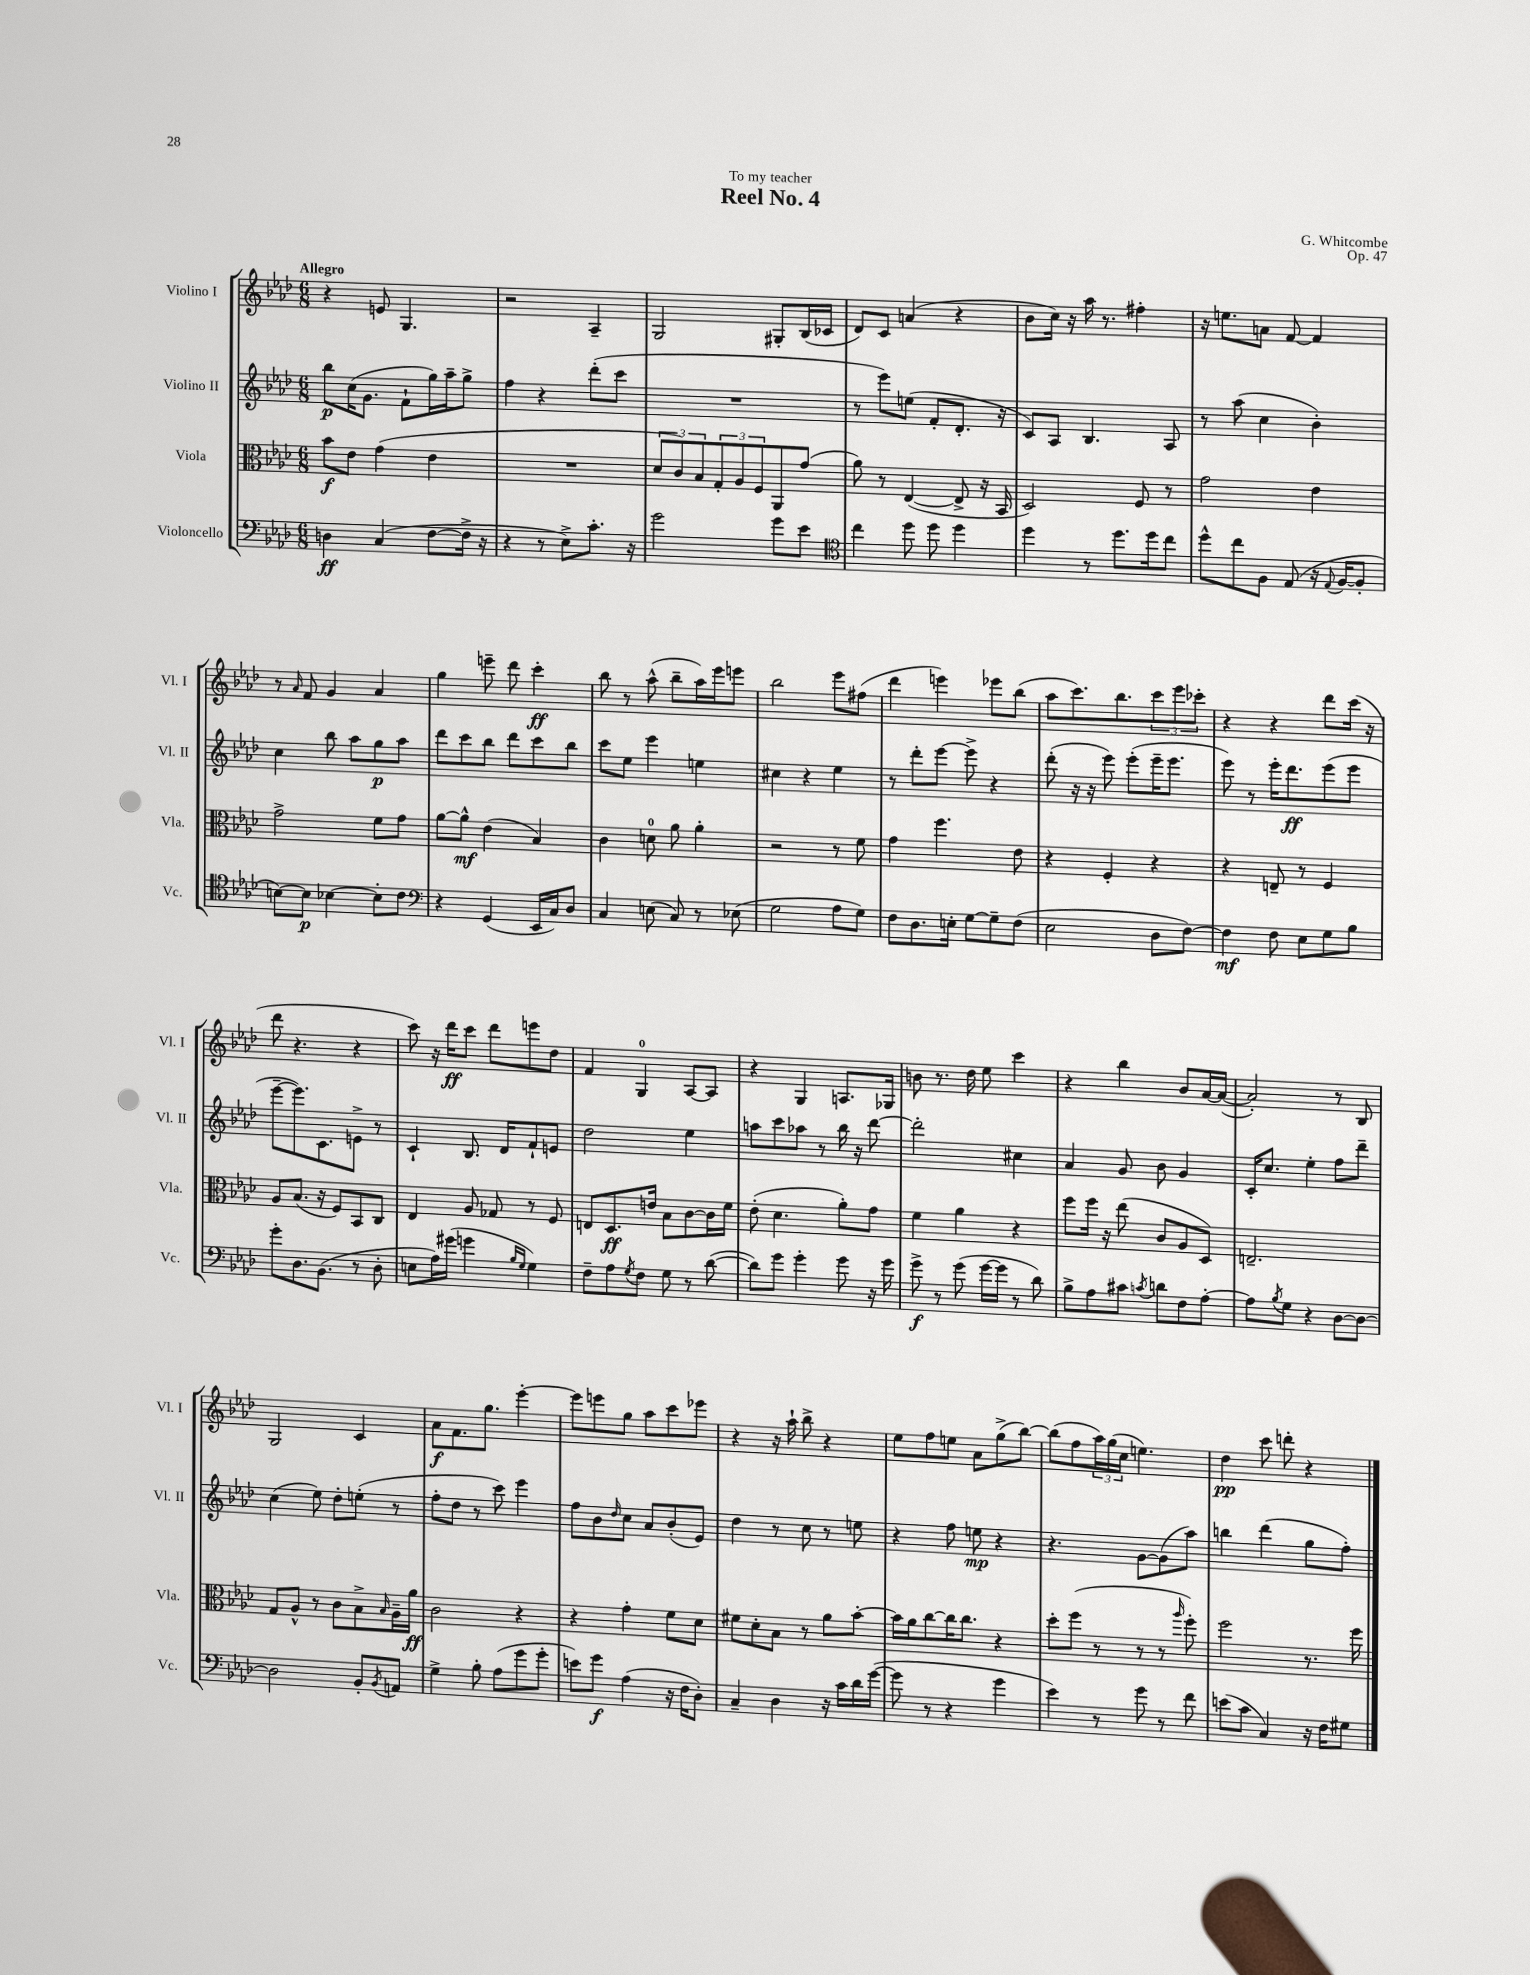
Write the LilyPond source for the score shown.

\header { title = "Reel No. 4" composer = "G. Whitcombe" dedication = "To my teacher" opus = "Op. 47" }
<<
\new StaffGroup <<
\new Staff = "s0" \with { instrumentName = "Violino I" shortInstrumentName = "Vl. I" } {
    \clef treble \key aes \major \numericTimeSignature \time 6/8 \tempo "Allegro"
    r4 e'8 g4. |
    r2 aes4-- |
    g2 gis8-. bes16( ces'16 |
    des'8) c'8 a'4( r4 |
    bes'8 c''16) r16 aes''16 r8. fis''4-. |
    r16 e''8. a'8 f'8~ f'4 |
    r8 \grace { aes'16 } f'8 g'4 aes'4 |
    g''4 e'''8-- des'''8 c'''4-.\ff |
    bes''8 r8 aes''8-^( bes''8-- aes''16) ees'''16 e'''8 |
    bes''2 ees'''8 fis''8( |
    des'''4 e'''4) ees'''8 bes''8( |
    aes''8 c'''8.) bes''8. \tuplet 3/2 { c'''8 ees'''8 ces'''8-. } |
    r4 r4 des'''8 c'''16( r16 |
    des'''8 r4. r4 |
    c'''8) r16 des'''16\ff c'''8 des'''8 e'''8 des''8 |
    f'4 g4-0 aes8~ aes8 |
    r4 g4 a8. ges16 |
    b'8 r8. des''16 ees''8 c'''4 |
    r4 bes''4 bes'8 aes'16~ aes'16~( |
    aes'2-.) r8 bes8 |
    g2 c'4 |
    aes'8\f f'8. g''8. ees'''4~-. |
    ees'''8 e'''8 g''8 aes''8 c'''8 ees'''8 |
    r4 r16 aes''16-! bes''8-> r4 |
    ees''8 f''8 e''8 aes'8 g''8->( bes''8~) |
    bes''8( f''8 \tuplet 3/2 { aes''16) g''16( c''16 } e''4.) |
    des''4\pp c'''8 d'''8-. r4 \bar "|." |
}
\new Staff = "s1" \with { instrumentName = "Violino II" shortInstrumentName = "Vl. II" } {
    \clef treble \key aes \major \numericTimeSignature \time 6/8
    bes''8\p c''16( g'8. f'8-! g''16) aes''16-- g''8-> |
    f''4 r4 des'''8-.( c'''8 |
    R2. |
    r8 ees'''8) e''8( f'8-. des'8.-. r16 |
    c'8) aes8 bes4. aes8 |
    r8 aes''8( c''4 bes'4-.) |
    c''4 bes''8 aes''8 g''8\p aes''8 |
    des'''8 c'''8 bes''8 des'''8 c'''8 bes''8 |
    c'''8 ees''8 ees'''4 e''4 |
    cis''4 r4 ees''4 |
    r8 des'''8-. ees'''8~ ees'''8-> r4 |
    des'''8-.( r16 r16 ees'''8) ees'''8-.( ees'''16-- ees'''8. |
    ees'''8) r8 ees'''16-. des'''8.\ff ees'''8( ees'''8 |
    ees'''8~-- ees'''8.) c'8. e'8-> r8 |
    c'4-! bes8. des'16 f'8-! e'8 |
    des''2 ees''4 |
    a''8 c'''8 aes''8 r8 bes''16 r16 des'''8~ |
    des'''2-. cis''4 |
    aes'4 g'8 bes'8 g'4 |
    c'16-. c''8. ees''4-. f''8 des'''8-- |
    c''4( ees''8) des''8-. e''8-.( r8 |
    f''8-. des''8 r8 c'''8) ees'''4 |
    f''8 bes'8 \grace { des''16 } c''8 aes'8 bes'8-.( ees'8) |
    des''4 r8 c''8 r8 e''8 |
    r4 f''8 e''8\mp r4 |
    r4. g'8~ g'8( aes''8) |
    b''4 des'''4( g''8 f''8-.) \bar "|." |
}
\new Staff = "s2" \with { instrumentName = "Viola" shortInstrumentName = "Vla." } {
    \clef alto \key aes \major \numericTimeSignature \time 6/8
    bes'8\f ees'8 g'4( ees'4 |
    R2. |
    \tuplet 3/2 { des'8 c'8) bes8 } \tuplet 3/2 { g8-. aes8 f8 } aes,8 g'8( |
    aes'8) r8 ees4~( ees8-> r16 bes,16 |
    des2) f8 r8 |
    g'2 ees'4 |
    g'2-> f'8 g'8 |
    aes'8~ aes'8-^\mf ees'4( bes4) |
    c'4 d'8-0 aes'8 aes'4-. |
    r2 r8 f'8 |
    g'4 f''4. ees'8 |
    r4 f4-. r4 |
    r4 e8-- r8 f4 |
    aes8 bes8.( r16 f8) bes,8 c8 |
    ees4 aes8 ges8 r8 f8 |
    e8 des8.\ff e'16 bes8 c'8~ c'16 f'16 |
    ees'8-.( des'4. aes'8-.) g'8 |
    f'4 aes'4 r4 |
    f''8 f''16 r16 ees''8( c'8 aes8 des8) |
    e2.-- |
    g8 aes8-^ r8 c'8 bes8-> \grace { bes16 } aes16-- aes'16\ff |
    c'2 r4 |
    r4 g'4-. f'8 des'8 |
    fis'8 des'8-. bes8 r8 aes'8 bes'8~-. |
    bes'16 aes'16 c''8~ c''16 c''8. r4 |
    des''8-. f''8( r8 r8 r8 \grace { aes''16 } f''8-.) |
    f''2 r8. f''16 \bar "|." |
}
\new Staff = "s3" \with { instrumentName = "Violoncello" shortInstrumentName = "Vc." } {
    \clef bass \key aes \major \numericTimeSignature \time 6/8
    d4\ff c4( f8~ f16-> r16 |
    r4 r8 ees8->) c'8.-. r16 |
    g'2 g'8 ees'8 |
    \clef tenor c''4 des''8 des''8 des''4 |
    des''4 r8 des''8. des''16 c''8 |
    des''8-^ c''8 f8 ees8( r16 \appoggiatura { ees8 } f16~ f8-. |
    b8~) b8\p bes4~ bes8-. c'8 |
    \clef bass r4 g,4( ees,16 c16) des8 |
    c4 e8( c8) r8 ees8( |
    g2 aes8 g8) |
    f8 des8. e16-. g8~ g8-- f8( |
    ees2 des8 f8~) |
    f4\mf f8 ees8 g8 bes8 |
    g'8-. des8. bes,8.( r8 des8-. |
    e8 aes16) gis'16( g'4 \grace { bes16 g16 } g4) |
    f8-- aes8 \acciaccatura { g8 } f8 g8 r8 des'8~( |
    des'8) g'8 g'4-. g'8 r16 g'16 |
    g'8->\f r8 g'8( g'16~ g'16 r8 des'8) |
    bes8-> aes8 cis'8 \acciaccatura { c'8 } d'8 f8 aes8~-. |
    aes8 \acciaccatura { bes8 } g8 r4 des8~ des8~ |
    des2 bes,8-. \acciaccatura { bes,8 } a,8 |
    g4-> bes8-. aes8( g'8 g'8-. |
    e'8) g'8\f aes4( r16 f16 des8-.) |
    c4-- des4 r16 c'16 des'16 g'16~( |
    g'8 r8 r4 g'4 |
    ees'4) r8 g'8 r8 f'8 |
    e'8( c'8 c4) r16 f16 gis8 \bar "|." |
}
>>
>>
\layout { \context { \Score \remove "Bar_number_engraver" } }
